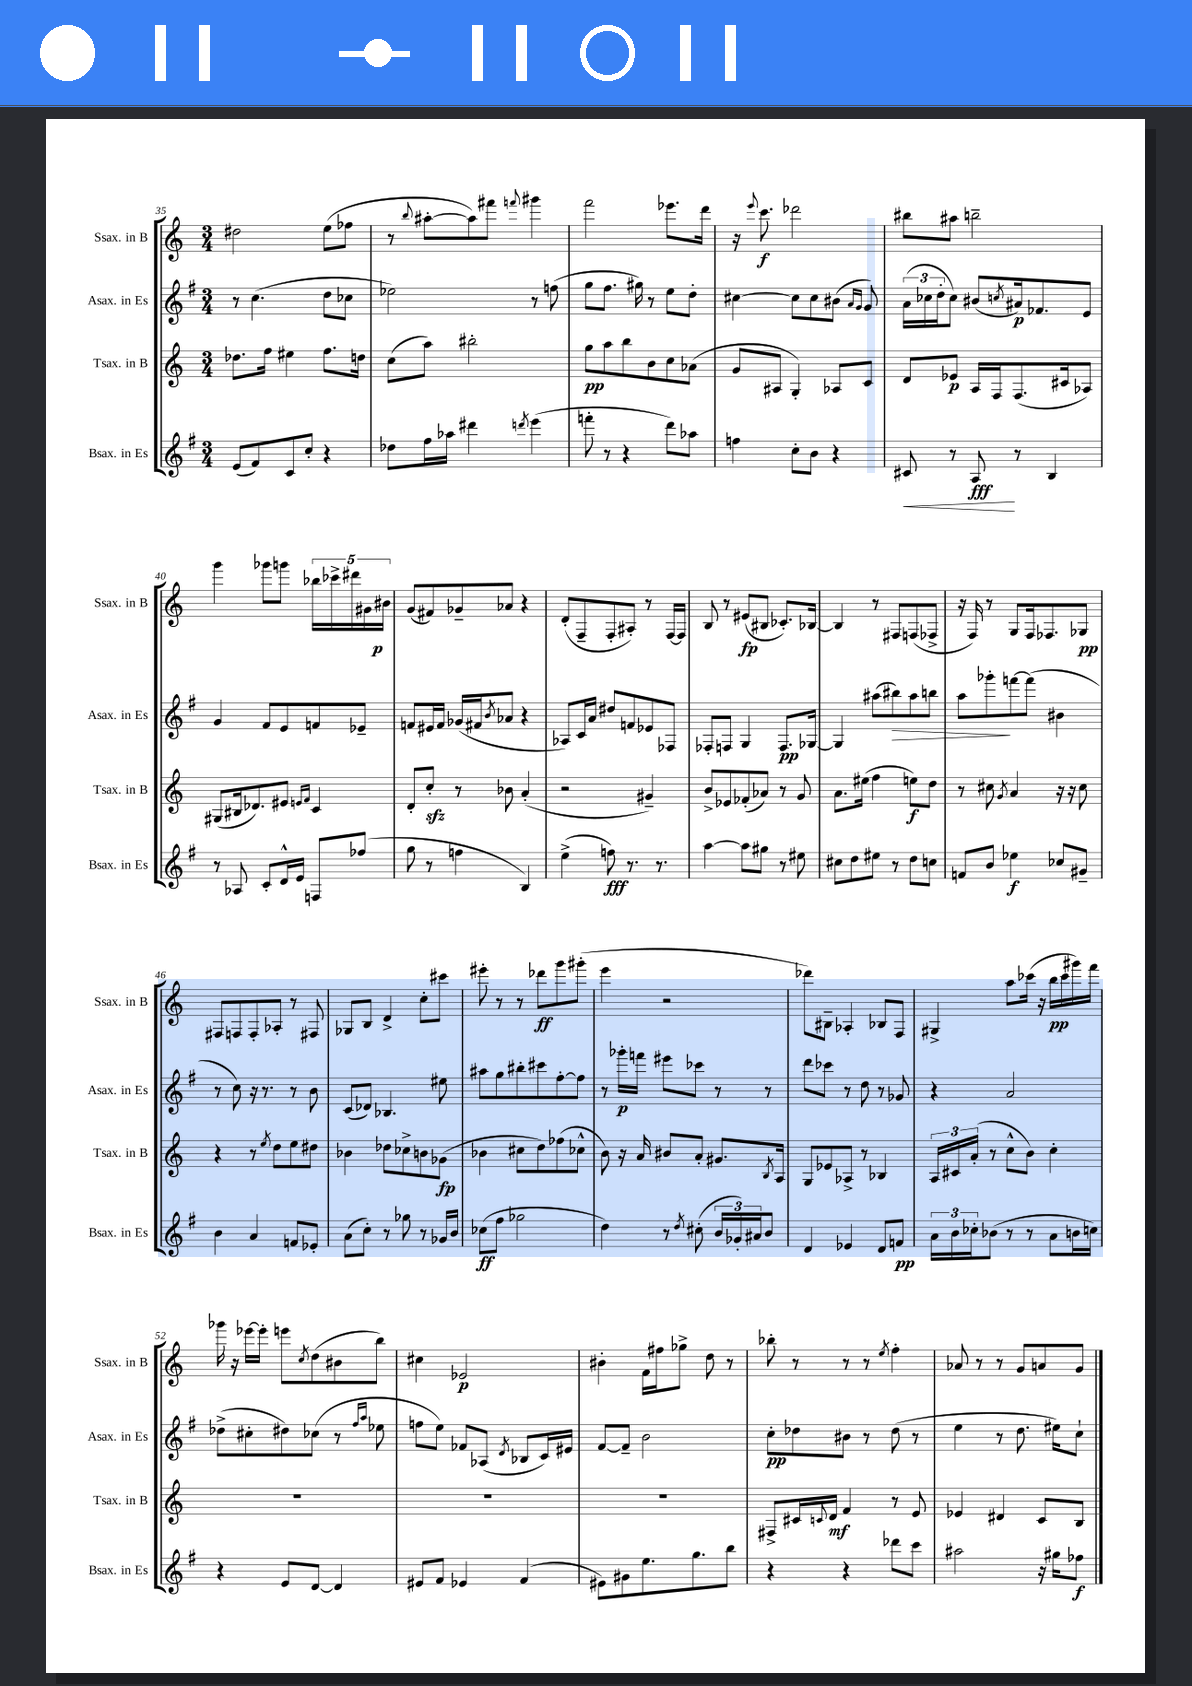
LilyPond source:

<<
\new StaffGroup <<
\new Staff = "s0" \with { instrumentName = "Ssax. in B" shortInstrumentName = "Ssax. in B" } {
    \clef treble \key c \major \numericTimeSignature \time 3/4
    dis''2 e''8( fes''8 |
    r8 \appoggiatura { b''8 } ais''8~-. ais''8) fis'''8 \appoggiatura { f'''8 } gis'''4 |
    f'''2 ees'''8. d'''16 |
    r16 \appoggiatura { e'''8 } c'''8.\f des'''2 |
    bis''8 ais''8 b''2-- |
    g'''4 ges'''8 g'''8 \tuplet 5/4 { bes''16 ces'''16-> dis'''16 gis'16 bis'16\p } |
    g'8( fis'8) ges'8-- aes'8 r4 |
    d'8-.( f8-- f8-. ais8-.) r8 f16~ f16 |
    b8 r8 eis'8\fp( bis8 ces'8.-.) bes16~ |
    bes4 r8 fis8 f8( fes8-> |
    r16 f16) r8 g8 f16 fes8. ges8\pp |
    fis8 f8 f8-. aes8-. r8 fis8 |
    ges8 b8 d'4-> c''8-. cis'''8 |
    eis'''8-. r8 r8 des'''8\ff g'''8 gis'''8-.( |
    e'''4 r2 |
    des'''8) bis8-- aes4-. bes8 f8 |
    gis4-> a''8 ces'''16( r16 b''16\pp ces'''16 gis'''16) f'''16 |
    ges'''16 r16 ees'''16~ ees'''16-. e'''8 \acciaccatura { c''8 } d''8( bis'8 b''8) |
    cis''4 ees'2\p |
    bis'4-. f'16 fis''16 ges''8-> d''8 r8 |
    bes''8-. r8 r8 r8 \acciaccatura { e''8 } f''4-. |
    aes'8 r8 r8 g'8 a'8 g'8 \bar "|." |
}
\new Staff = "s1" \with { instrumentName = "Asax. in Es" shortInstrumentName = "Asax. in Es" } {
    \clef treble \key g \major \numericTimeSignature \time 3/4
    r8 c''4.( d''8 ces''8 |
    ees''2) r8 f''8( |
    g''8 fis''8. gis''16) r8 e''8 d''8-. |
    cis''4~ cis''8 cis''8 bis'8( \grace { a'16 g'16 } g'8) |
    \tuplet 3/2 { a'16( ces''16 d''16-. } ces''8) bis'8( \acciaccatura { c''8 } ais'16\p) fes'8. e'8 |
    g'4 fis'8 e'8 f'8 ees'8-- |
    f'8 eis'16 f'16 ges'16( fis'16 \acciaccatura { b'8 } aes'8 r4 |
    aes8) c'16 a'16 dis''8 f'8 ees'8 fes8 |
    fes8-. f8 g4 f8.\pp ges16~ |
    ges4 ais''8( bis''8\>) ais''8 b''8 |
    a''8 ges'''8-.\! f'''8~ f'''8( bis'4 |
    r8 c''8) r16 r8. r8 b'8 |
    c'8( des'8) bes4. eis''8 |
    ais''8 g''8 bis''8-. cis'''8 fis''8~-. fis''8 |
    r8 ges'''16-.\p f'''16 eis'''8 ces'''8 r8 r8 |
    d'''8 ces'''8 r8 d''8 r8 ges'8 |
    r4 a'2 |
    des''8->( cis''8-. dis''8) ces''8( r8 \grace { fis''16 a''16 } ees''8 |
    f''8 e''8) fes'8 aes8( \acciaccatura { d'8 } bes8 c'16) eis'16 |
    fis'8~ fis'8-- b'2 |
    c''8-.\pp des''8 bis'8 r8 des''8( r8 |
    e''4 r8 d''8. eis''16) c''8-! \bar "|." |
}
\new Staff = "s2" \with { instrumentName = "Tsax. in B" shortInstrumentName = "Tsax. in B" } {
    \clef treble \key c \major \numericTimeSignature \time 3/4
    des''8. f''16 eis''4 f''8. d''16 |
    c''8( a''8) bis''2-. |
    g''8\pp a''8 b''8 b'8 c''8 aes'8( |
    g'8 ais8 g4-.) aes8 c'8 |
    d'8 ees'8\p a16 f16 f8.( cis'16 aes8) |
    gis8( bis16 des'8.) eis'8 \grace { e'16 f'16 } c'4 |
    d'8-. c''8-.\sfz r8 bes'8 a'4-.( |
    r2 gis'4--) |
    b'8-> ees'8 fes'8-.( aes'8) r8 g'8 |
    a'8. eis''16( f''4 e''8\f) d''8 |
    r8 cis''8 \acciaccatura { g'8 } a'4 r16 r16 cis''8 |
    r4 r8 \acciaccatura { e''8 } d''8 e''8 dis''8 |
    bes'4 des''8 ces''8-> b'8 ges'8\fp( |
    bes'4 cis''8 d''8) fes''8( ces''8-^ |
    b'8) r16 a'16 bis'8 a'8-. gis'8. \acciaccatura { b8 } a16 |
    g8 ees'8 aes8-> r8 bes4 |
    \tuplet 3/2 { a16 cis'16 a'16-.( } r8 c''8-^ b'8) c''4-. |
    R2. |
    R2. |
    R2. |
    fis8-> cis'16 \appoggiatura { c'8 } d'16\mf f'4 r8 e'8 |
    ees'4 dis'4 c'8 b8 \bar "|." |
}
\new Staff = "s3" \with { instrumentName = "Bsax. in Es" shortInstrumentName = "Bsax. in Es" } {
    \clef treble \key g \major \numericTimeSignature \time 3/4
    e'8( fis'8) c'8 c''8-. r4 |
    des''8 fis''16 aes''16 dis'''4 \acciaccatura { d'''8 } e'''4( |
    f'''8-. r8 r4 d'''8) aes''8 |
    f''4 c''8-. b'8 r4 |
    cis'8\< r8 a8\fff\! r8 b4 |
    r8 aes8 c'8-. d'16-^ e'16 f8 fes''8( |
    g''8 r8 f''4 b4) |
    e''4->( f''8\fff) r8. r8. |
    a''4~ a''8 gis''8 r8 eis''8 |
    cis''8 d''8 eis''8 r8 d''8 c''8 |
    f'8 b'8 ees''4\f ces''8 gis'8-- |
    b'4 a'4 f'8 ees'8-. |
    a'8( c''8-.) r8 ges''8 r8 ges'16 b'16 |
    ces''8\ff( fis''8 ges''2 |
    d''4) r8 \acciaccatura { d''8 } cis''8-.( \tuplet 3/2 { b'16 ges'16-.) ais'16 } b'8 |
    d'4 ees'4 d'8 f'8\pp |
    \tuplet 3/2 { a'16 b'16 ces''16-. } bes'8( r8 r8 a'8 b'16 c''16) |
    r4 e'8 d'8~ d'4 |
    eis'8 fis'8 ees'4 fis'4( |
    eis'8) gis'8 e''8. g''8. b''8 |
    r4 r4 des'''8 c'''8 |
    ais''2 r16 gis''16 fes''8\f \bar "|." |
}
>>
>>
\layout { \context { \Score currentBarNumber = #35 } }
